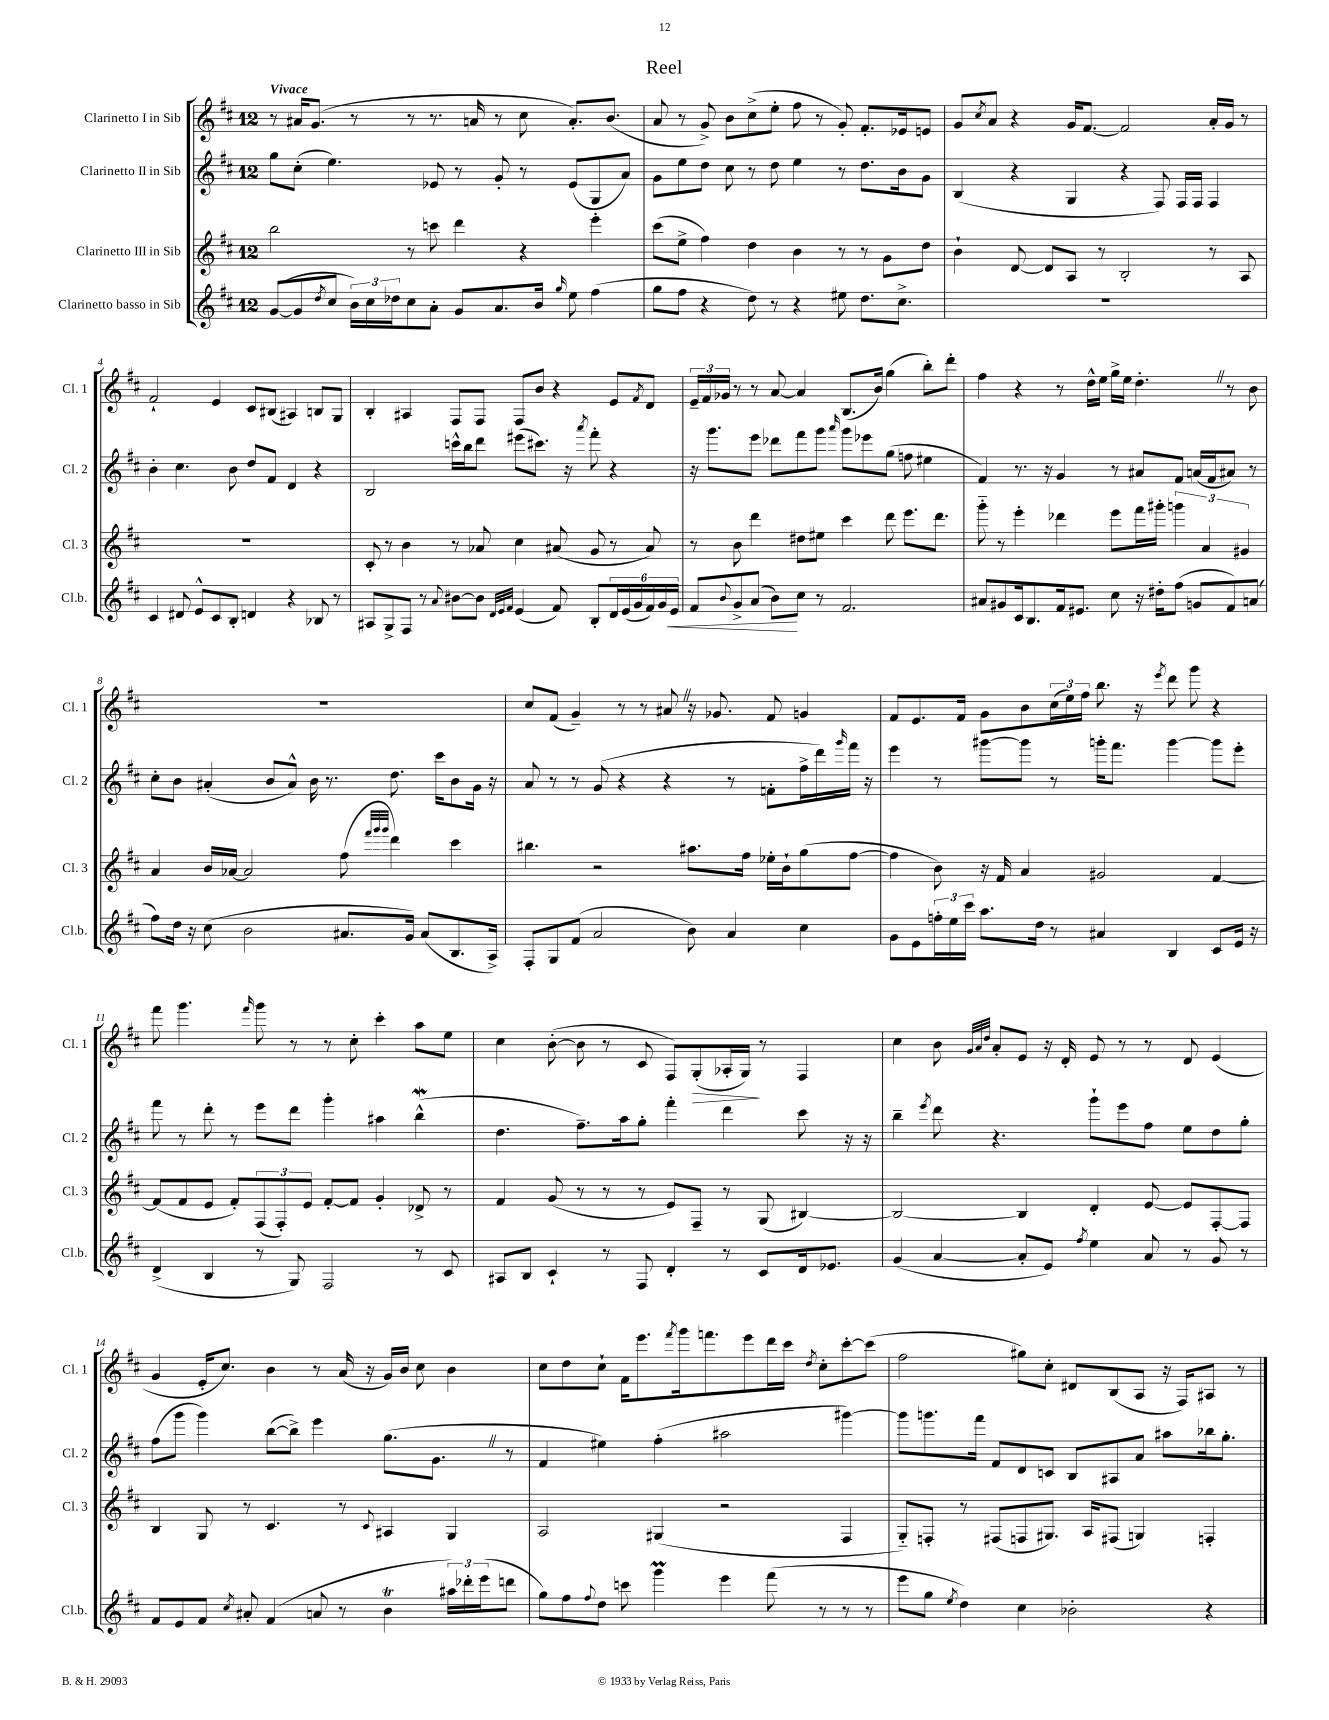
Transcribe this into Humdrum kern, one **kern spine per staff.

**kern	**kern	**kern	**kern
*staff4	*staff3	*staff2	*staff1
*clefG2	*clefG2	*clefG2	*clefG2
*k[f#c#]	*k[f#c#]	*k[f#c#]	*k[f#c#]
*M12/8	*M12/8	*M12/8	*M12/8
([8g/L	2bb\	8gg\L	8r
8g/]	.	(8cc#'\J	16a#/LK
.	.	.	(8.g/J
8qdd/	.	.	.
8cc#/J	.	4.ee\)	.
24b\LL)	.	.	8r
24cc#\	.	.	.
24dd-\J	.	.	.
8cc#\	8r	.	8r
8a'\J	8ccc\	8e-/	8.r
8g/L	4ddd\	8r	.
.	.	.	16a/
8.a/	.	8g'/	8r
.	4r	8r	8cc#\
16b/Jk	.	.	.
16qqgg/	.	.	.
8ee\	.	(8e-/L	8.a'/L)
(4ff#\	4eee'\	8G/	.
.	.	.	(8.b/J
.	.	8a/J)	.
=	=	=	=
8gg\L	(8ccc#\L	8g\L	8a/
8ff#\J	8ee^\J	8ee\	8r
4r	4ff#\)	8dd\J	8g^/)
.	.	8cc#\	8b\L
8dd\)	4dd\	8r	(8cc#^\
8r	.	8dd\	8ee'\J
4r	4b\	4ee\	8ff#\
.	.	.	8r
8ee#\	8r	8r	8g'/)
8.dd\L	8r	8.dd\L	8.f#'/L
.	8g\L	.	.
8.cc#^\J	.	16b\k	16e-/k
.	8dd\J	8g\J	8e/J
=	=	=	=
1.r	4b`\	(4B/	8g/L
.	.	.	8qcc#/
.	.	.	8a/J
.	[8d/	4r	4r
.	8d/]L	.	.
.	8A/J	4G/	16g/LK
.	.	.	[8.f#/J
.	8r	.	.
.	2B'/	4r	2f#/]
.	.	8F#/)	.
.	.	16F#/LL	.
.	.	16F#/JJ	.
.	8r	4F#/	16a'/LL
.	.	.	16g/JJ
.	8A/	.	8r
=	=	=	=
4c#/	1.r	4b'\	2f#`/
8d#/	.	4.cc#\	.
8e^^/L	.	.	.
8c#/	.	.	4e/
8B'/J	.	8b\	.
4d/	.	8dd/L	8c#/L
.	.	8f#/J	(8B#/J
4r	.	4d/	4A#/)
8B-/	.	4r	8B/L
8r	.	.	8G/J
=	=	=	=
8A#/L	8c#'/	2B/	4B'/
8G^/	8r	.	.
8F#/J	4b\	.	4A#/
8r	.	.	.
8qqa/	.	.	.
[8b#\L	8r	16ccc^^\LL	8F#/L
.	.	16bb\J	.
8b#\]J	8a-/	8ddd\J	8F#/J
32qqd/LLL	.	.	.
32qqe/	.	.	.
32qqf#/JJJ	.	.	.
(4e/	4cc#\	(8eee#\L	8F#/L
.	.	8.ccc#\J)	8b/J
8f#/)	(8a#/	.	4r
.	.	16r	.
.	.	8qaaa/	.
8B'/L	8g/	8fff#'\	.
24d/L	8r	4r	8e/L
(24e/	.	.	.
24g/	.	.	.
.	.	.	8qf#/
24f#/)	8a#/)	.	8d/J
24g/	.	.	.
24e/JJ	.	.	.
=	=	=	=
8f#/L	8r	16r	24e~/LL
.	.	.	24f#/
.	.	8.ggg\L	.
.	.	.	24g-/JJ
8qqb/	.	.	.
8g^/	8b\	.	8r
(8a/J	4ddd\	8eee\J	8r
8b\L)	.	8ddd-\L	[8a/
8cc#\J	8dd#\L	8fff#\	4a/]
8r	8ee#\J	8ggg\J	.
.	.	16qqaaa/	.
2.f#/	4ccc#\	8ggg\L	(8.B/L
.	.	8eee-\	.
.	.	.	16b/Jk)
.	8ddd\	(8gg\J	(4gg\
.	8.eee\L	8ff\	.
.	.	4ee#\	8bb'\L)
.	8.ddd\J	.	.
.	.	.	8ddd'\J
=	=	=	=
8a#/L	8ggg'~\	4f#/)	4ff#\
8g#/	8r	.	.
16c#/k	4eee'\	8.r	4r
8.B/	.	.	.
.	.	16r	.
16f#/k	4ddd-\	4g/	8r
8.e#/J	.	.	.
.	.	.	16dd^^\LL
.	.	.	16ee\JJ
8cc#\	8eee\L	8r	16gg^\LL
.	.	.	16ee\JJ
16r	16fff#\L	8a#/L	4.dd'\
16dd#'\LK	16ggg#'\JJ	.	.
(8ff#\J	6ggg\	8f#/J	.
8g/L	.	(16a/LL	.
.	6a/	.	.
.	.	16f#/J	.
8f#/)	.	8a#/J)	8r
.	6g#/	.	.
(8a/J	.	8r	8b\
=	=	=	=
8ff#\L)	4a/	8cc#'\L	1.r
16dd\Jk	.	8b\J	.
16r	.	.	.
(8cc#\	16b/LL	(4a#'/	.
.	[16a-/JJ	.	.
2b\	2a-/]	.	.
.	.	8b/L	.
.	.	8a#^^/J)	.
.	.	16b\	.
.	.	8.r	.
8.a#/L	(8ff#\	.	.
.	32qqfff#/LLL	.	.
.	32qqggg/	.	.
.	32qqggg/JJJ	.	.
.	4ddd\)	8.dd\	.
16g/Jk)	.	.	.
(8a#/L	.	.	.
.	.	16ccc#\LK	.
8.B/	4ccc#\	8b\	.
.	.	16g\Jk	.
16A^/Jk)	.	16r	.
=	=	=	=
8F#'/L	4.bb#\	8a/	8cc#/L
8G/	.	8r	(8f#/J
(8f#/J	.	8r	4g~/)
2a/	2r	(8g/	.
.	.	4r	8r
.	.	.	8r
.	.	4r	8a#/
8b\)	8.aa#\L	.	16r
.	.	.	8.g-/
4a/	.	8r	.
.	16ff#\Jk	.	.
.	16ee-'\LL	8f'\L	8f#/
.	16b`\J	.	.
4cc#\	(8gg\	16ff#^\L	4g/
.	.	16ddd\)	.
.	.	16qqggg/	.
.	[8ff#\J	16fff#\JJ	.
.	.	16r	.
=	=	=	=
8g\L	4ff#\]	4eee\	8f#/L
8e\	.	.	8.e/
24ff'\L	8b\)	8r	.
24ee\	.	.	.
.	.	.	16f#/Jk
24ccc#\JJ	.	.	.
8.aa\L	16r	[8ggg#\L	8g\L
.	16f#/	.	.
.	4a/	8ggg#\]J	8b\
16dd\Jk	.	.	.
8r	.	8r	(24cc#\L
.	.	.	24ee\)
.	.	.	24ff#\JJ
4a#/	2g#/	16ggg'\LK	8.bb\
.	.	8.fff#\J	.
.	.	.	16r
.	.	.	8qeee/
4B/	.	[4ggg\	8ddd\
.	.	.	8ggg\
8c#/L	[4f#/	8ggg\]L	4r
16e/Jk	.	8eee'\J	.
16r	.	.	.
=	=	=	=
(4d^/	(8f#/]L	8fff#\	8fff#\
.	8f#/	8r	4.ggg\
4B/	8e/J	8ddd'\	.
.	8f#'/L)	8r	.
.	.	.	16qqfff#/
8r	(12F#/	8eee\L	8ggg\
.	12F#'/)	.	.
8G/)	.	8ddd\J	8r
.	12e/J	.	.
2F#/	[8f#'/L	4ggg'\	8r
.	8f#/]J	.	8cc#'\
.	4g'/	4aa#\	4ccc#'\
8r	8d-^/	(4bb^^\	8aa\L
8c#/	8r	.	8ee\J
=	=	=	=
8A#/L	4f#/	4.dd\	4cc#\
8B/J	.	.	.
4c#`/	(8g/	.	([8b'\
.	8r	8.ff#~\L)	8b\]
8r	8r	.	8r
.	.	16aa\k	.
8F#/	8r	8gg'\J	8c#/
4d'/	8e/L)	4fff#'\	8F#/L)
.	8F#~/J	.	(8G'/
8r	8r	4ddd\	16A-'/L
.	.	.	16G/JJ)
8c#/L	(8G/	.	8r
16d/k	[4B#/)	8ccc#\	4F#/
8.e-/J	.	.	.
.	.	16r	.
.	.	16r	.
=	=	=	=
(4g/	2B#/_	4bb~\	4cc#\
.	.	8qeee/	.
[4a/	.	8ddd\	8b\
.	.	.	32qqg/LLL
.	.	.	32qqa/
.	.	.	32qqdd/JJJ
.	.	4.r	8a'/L
8a'/]L	4B#/]	.	8e/J
8e/J)	.	.	16r
.	.	.	16d'/
8qff#/	.	.	.
4ee\	4d'/	8ggg`\L	8e/
.	.	8eee\	8r
8a/	[8e/	8ff#\J	8r
8r	8e/]L	8ee\L	8d/
8g/	[8F#'/	8dd\	(4e/
8r	8F#/]J	8gg'\J	.
=	=	=	=
8f#/L	4B/	(8ff#\L	4g/
8e/	.	8ggg\J	.
8f#/J	8G/	4ggg\)	16e'/LK
.	.	.	8.cc#/J)
8qcc#/	.	.	.
8a#'/	8r	.	.
(4f#/	4.c#/	([8bb\L	4b\
.	.	8bb^\]J)	.
8a/	.	4eee\	8r
8r	8r	.	(16a/
.	.	.	16r
.	8qqc#/	.	.
4b\	4A#/	(8.gg\L	16g/LL)
.	.	.	16b/JJ
.	.	.	8cc#\
.	.	8.g\J	.
24aa#\LL)	4G/	.	4b\
24ddd-'\	.	.	.
(24eee\J	.	.	.
8ddd\J	.	8r	.
=	=	=	=
8gg\L)	2A/	4f#/	8cc#\L
8ff#\	.	.	8dd\
8qqff#/	.	.	.
8dd\J	.	4ee#\)	8cc#`\J
8ccc\	.	.	16f#\LK
.	.	.	8.eee\
4ggg\	(4G#/	(4ff#'\	.
.	.	.	8qfff#/
.	.	.	16ggg\k
.	.	.	8.fff\
4eee\	2r	2aa#\	.
.	.	.	8eee\
(8fff#\	.	.	16ddd\L
.	.	.	16ccc#\JJ
.	.	.	8qdd/
8r	.	.	8cc#'\L
8r	4F#/	[4ggg#\)	[8ccc#'\
8r	.	.	(8ccc#\]J
=	=	=	=
8eee\L	8G'~/L)	8ggg#\]L	2ff#\
8gg\J	8F'/J	8.ggg\	.
8qee/	.	.	.
4dd\)	8r	.	.
.	.	16fff#\Jk	.
.	(8F#/L	8f#/L	.
4cc#\	8F/	8d/	8gg#\L)
.	8.G#/J)	8c/J	8cc#'\J
2b-'\	.	8B/L	8d#/L
.	16A/LK	.	.
.	(8F#/J	8A#/	(8B/
.	4G/)	8a/J	8A/J
.	.	8aa#\L	16r
.	.	.	16F#/LK)
4r	4F'/	16bb-\k	8A#/J
.	.	8.gg'\J	.
.	.	.	8r
==	==	==	==
*-	*-	*-	*-
